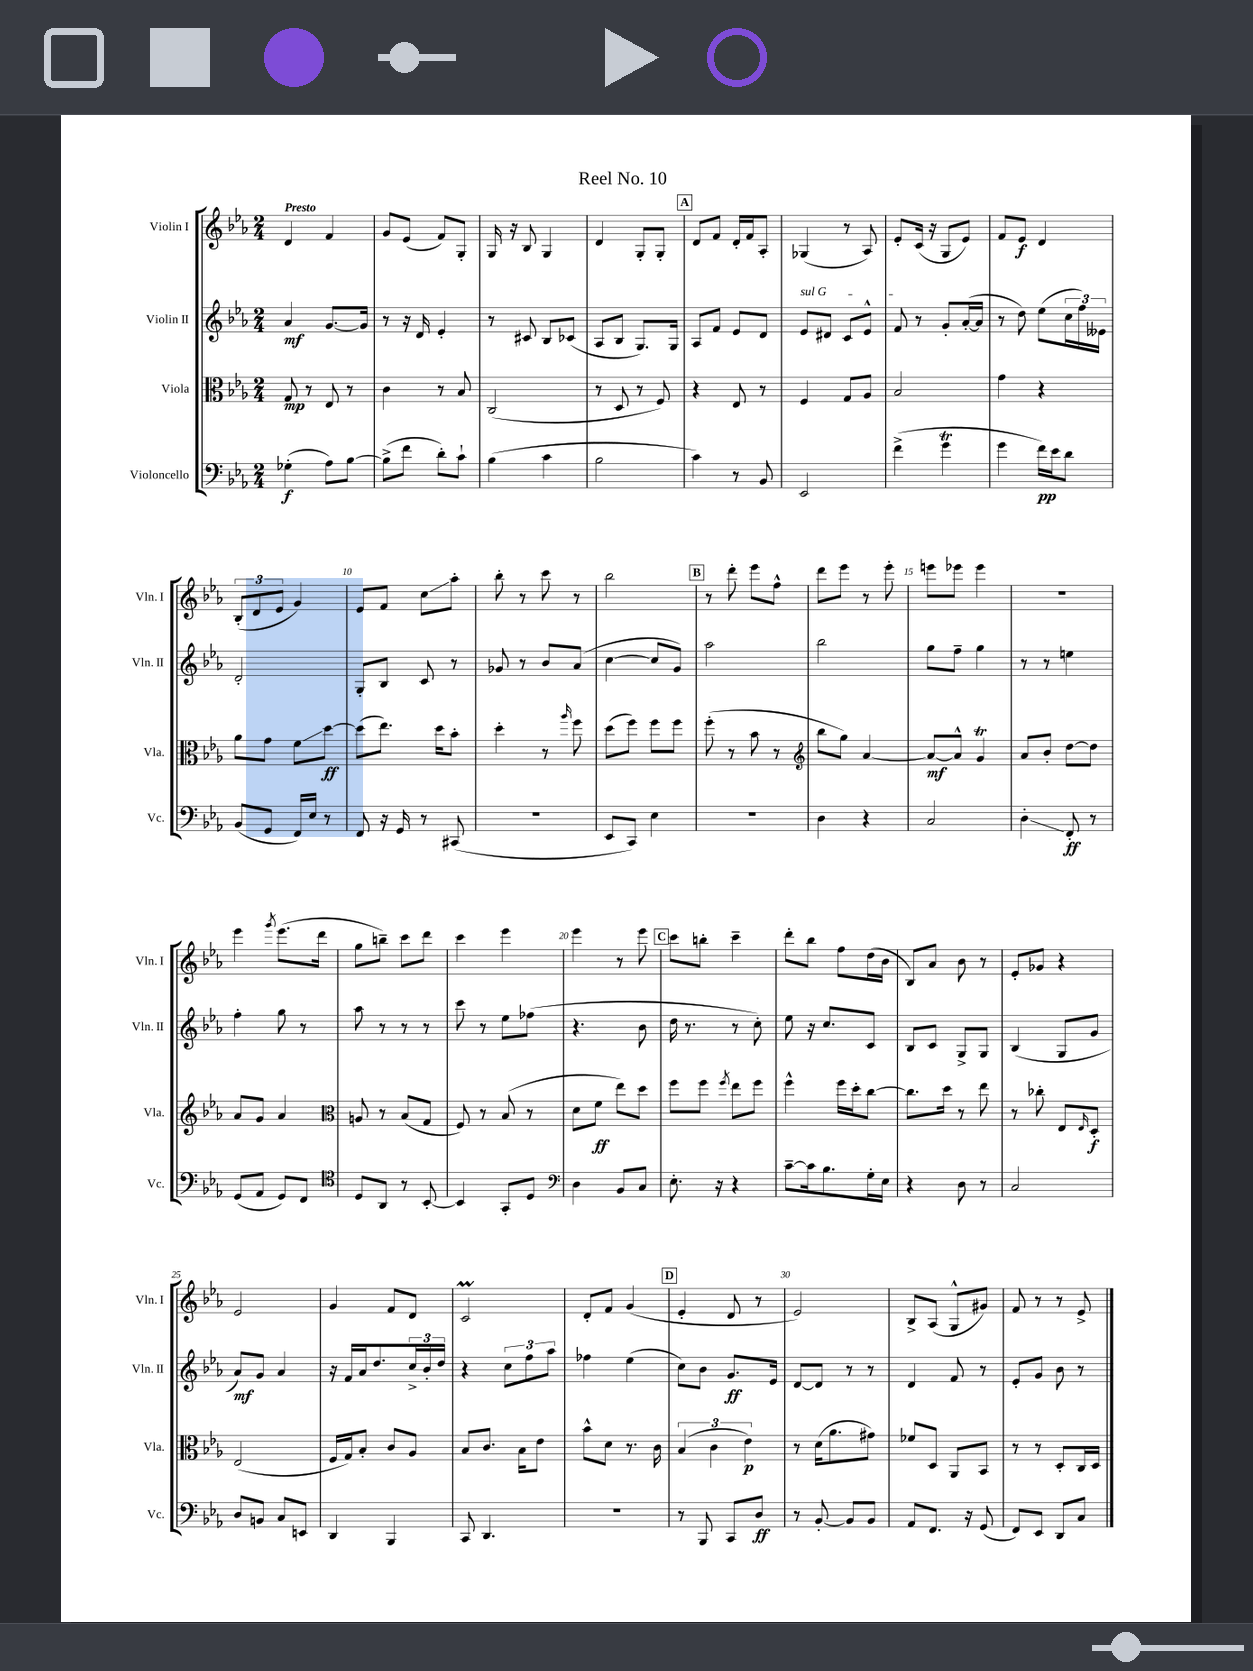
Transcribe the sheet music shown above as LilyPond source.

\header { title = "Reel No. 10" }
<<
\new StaffGroup <<
\new Staff = "s0" \with { instrumentName = "Violin I" shortInstrumentName = "Vln. I" } {
    \clef treble \key ees \major \numericTimeSignature \time 2/4 \tempo "Presto"
    d'4 f'4 |
    g'8 ees'8( f'8) g8-. |
    g16 r16 bes8 g4 |
    d'4 g8-. g8-. |
    \mark \markup { \box "A" } d'8 f'8 d'16-. f'16 aes8-. |
    ges4( r8 aes8) |
    ees'8-. c'16( r16 g8 ees'8) |
    f'8 ees'8\f d'4 |
    \tuplet 3/2 { bes8-.( d'8 ees'8 } g'4) |
    ees'8 f'8 c''8\glissando aes''8-. |
    bes''8-. r8 c'''8 r8 |
    bes''2 |
    \mark \markup { \box "B" } r8 d'''8-. ees'''8 f''8-^ |
    d'''8 ees'''8 r8 ees'''8-. |
    e'''8 ees'''8 ees'''4 |
    R2 |
    ees'''4 \acciaccatura { g'''8 } ees'''8.( d'''16 |
    g''8 b''8--) c'''8 d'''8 |
    c'''4 ees'''4 |
    ees'''4 r8 ees'''8 |
    \mark \markup { \box "C" } c'''8 b''8-. c'''4-- |
    d'''8-. bes''8 f''8 d''16( bes'16 |
    bes8) aes'8 bes'8 r8 |
    ees'8-. ges'8 r4 |
    ees'2 |
    g'4 f'8 d'8 |
    c'2\prall |
    d'8-. f'8 g'4( |
    \mark \markup { \box "D" } ees'4-. d'8 r8 |
    ees'2) |
    bes8-> aes8( g8-^ gis'8) |
    f'8 r8 r8 ees'8-> \bar "|." |
}
\new Staff = "s1" \with { instrumentName = "Violin II" shortInstrumentName = "Vln. II" } {
    \clef treble \key ees \major \numericTimeSignature \time 2/4
    aes'4\mf g'8.~ g'16 |
    r8 r16 d'16 ees'4-. |
    r8 cis'8 bes8 ces'8( |
    aes8 bes8 g8.) g16 |
    \mark \markup { \box "A" } aes8 f'8 ees'8 d'8 |
    \once \override TextSpanner.bound-details.left.text = \markup { \italic "sul G" } ees'8\startTextSpan dis'8 c'8 ees'8-^ |
    f'8\stopTextSpan r8 g'8-. aes'16~-.( aes'16 |
    r8 d''8) ees''8( \tuplet 3/2 { c''16 f''16) eeses'16 } |
    d'2-. |
    g8-. bes8 c'8 r8 |
    ges'8 r8 bes'8 aes'8( |
    c''4~ c''8 g'8) |
    \mark \markup { \box "B" } aes''2 |
    bes''2 |
    g''8 f''8-- g''4 |
    r8 r8 e''4 |
    f''4-. g''8 r8 |
    aes''8 r8 r8 r8 |
    c'''8 r8 ees''8 fes''8( |
    r4. bes'8 |
    \mark \markup { \box "C" } d''16 r8. r8 c''8-.) |
    ees''8 r16 c''8. c'8 |
    bes8 c'8 g8-> g8 |
    bes4( g8 g'8 |
    aes'8\mf) g'8 aes'4 |
    r16 f'16 aes'16 d''8. \tuplet 3/2 { c''16-> bes'16-. d''16 } |
    r4 \tuplet 3/2 { c''8 f''8 aes''8 } |
    fes''4 ees''4( |
    \mark \markup { \box "D" } c''8) bes'8 g'8.\ff ees'16 |
    d'8~ d'8 r8 r8 |
    d'4 f'8 r8 |
    ees'8-. g'8 bes'8 r8 \bar "|." |
}
\new Staff = "s2" \with { instrumentName = "Viola" shortInstrumentName = "Vla." } {
    \clef alto \key ees \major \numericTimeSignature \time 2/4
    g8\mp r8 ees8 r8 |
    c'4 r8 bes8 |
    c2( |
    r8 d8 r8 f8) |
    \mark \markup { \box "A" } r4 ees8 r8 |
    f4 g8 aes8 |
    bes2 |
    g'4 r4 |
    aes'8 g'8 f'8\glissando d''8~\ff |
    d''8( ees''8.) d''16 bes'8-. |
    d''4-. r8 \grace { aes''16 } f''8 |
    d''8( f''8) f''8 f''8 |
    \mark \markup { \box "B" } f''8-.( r8 bes'8 r8 |
    \clef treble bes''8 g''8) aes'4~ |
    aes'8~\mf aes'8-^ g'4\trill |
    aes'8 bes'8-. d''8~ d''8 |
    aes'8 g'8 aes'4 |
    \clef alto a8 r8 bes8( g8 |
    f8) r8 bes8( r8 |
    d'8 f'8\ff ees''8) d''8 |
    \mark \markup { \box "C" } f''8 f''8 \acciaccatura { f''8 } ees''8 f''8 |
    f''4-^ f''16 d''16-. c''8~ |
    c''8. d''16 r8 ees''8 |
    r8 ces''8-. ees8 \grace { ees16 } d8-.\f |
    ees2( |
    f16 g16) bes8-. c'8 aes8 |
    bes8 c'8. bes16 ees'8 |
    bes'8-^ d'8 r8. c'16 |
    \mark \markup { \box "D" } \tuplet 3/2 { bes4( c'4 ees'4\p) } |
    r8 d'16( aes'8. gis'8) |
    fes'8 d8 aes,8 bes,8 |
    r8 r8 d8-. c16 d16 \bar "|." |
}
\new Staff = "s3" \with { instrumentName = "Violoncello" shortInstrumentName = "Vc." } {
    \clef bass \key ees \major \numericTimeSignature \time 2/4
    ges4-.\f( aes8) bes8~ |
    bes8->( f'8 d'8-.) c'8-! |
    bes4( c'4 |
    bes2 |
    \mark \markup { \box "A" } c'4) r8 bes,8 |
    ees,2 |
    f'4->( g'4\trill |
    g'4 f'16\pp) ees'16 d'8 |
    bes,8( g,8 f,16) ees16 r8 |
    f,8 r16 g,16 r8 cis,8( |
    R2 |
    ees,8 c,8) ees4 |
    \mark \markup { \box "B" } R2 |
    d4 r4 |
    c2 |
    d4-.\glissando f,8-.\ff r8 |
    g,8( aes,8 g,8) f,8 |
    \clef tenor d8 aes,8 r8 bes,8~-. |
    bes,4 g,8-. d8 |
    \clef bass d4 bes,8 c8 |
    \mark \markup { \box "C" } ees8.-. r16 r4 |
    c'8~-- c'16 bes8. g16-. ees16 |
    r4 d8 r8 |
    c2 |
    d8 b,8 c8 e,8 |
    d,4 bes,,4 |
    c,8 d,4. |
    R2 |
    \mark \markup { \box "D" } r8 bes,,8 c,8 d8\ff |
    r8 bes,8~-. bes,8 bes,8 |
    aes,8 f,8. r16 g,8( |
    f,8) ees,8 d,8 c8 \bar "|." |
}
>>
>>
\layout { \context { \Score \override BarNumber.break-visibility = ##(#f #t #t) barNumberVisibility = #(every-nth-bar-number-visible 5) } }
